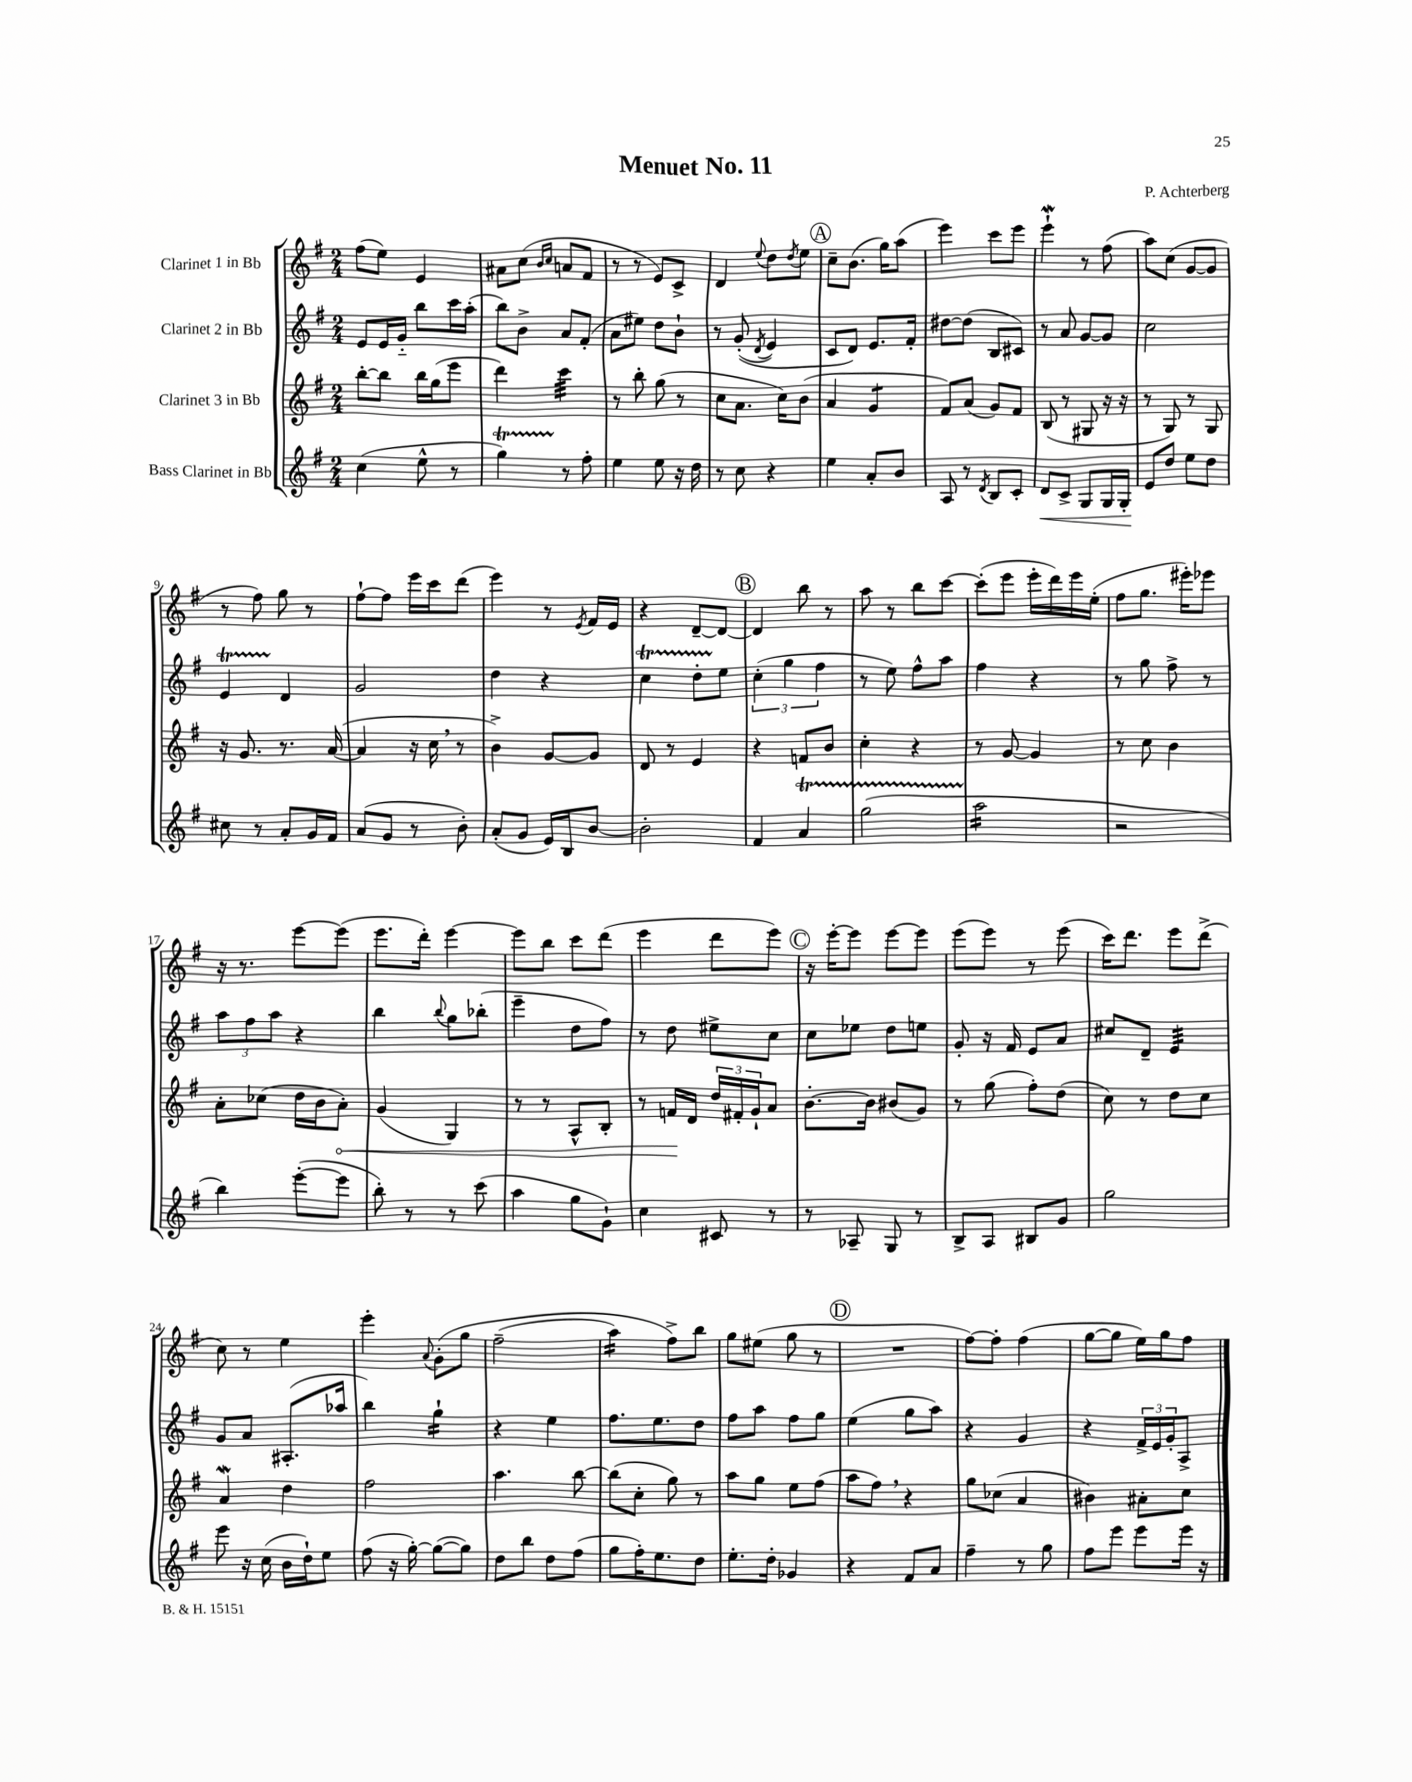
\header { title = "Menuet No. 11" composer = "P. Achterberg" }
<<
\new StaffGroup <<
\new Staff = "s0" \with { instrumentName = "Clarinet 1 in Bb" } {
    \clef treble \key g \major \numericTimeSignature \time 2/4
    fis''8( e''8) e'4 |
    ais'8 c''8( \grace { b'16 c''16 } a'8 fis'8 |
    r8 r8 e'8) c'8-> |
    d'4 \appoggiatura { e''8 } d''8 \acciaccatura { d''8 } e''8 |
    \mark \markup { \circle "A" } c''8-- b'8.( g''16) a''8( |
    e'''4) c'''8 e'''8 |
    e'''4-!\mordent r8 fis''8( |
    a''8) c''8( g'8~ g'8 |
    r8 fis''8) g''8 r8 |
    fis''8~-! fis''8 e'''16 c'''16 d'''8( |
    e'''4) r8 \acciaccatura { e'8 } fis'16 e'16 |
    r4 d'8~-- d'8~ |
    \mark \markup { \circle "B" } d'4 b''8 r8 |
    a''8 r8 b''8 c'''8~ |
    c'''8-.( e'''8 e'''16-. d'''16) e'''16 e''16-.( |
    fis''8 g''8. eis'''16-.) ees'''8 |
    r16 r8. e'''8~ e'''8( |
    e'''8. d'''16-.) e'''4~ |
    e'''8 b''8 c'''8 d'''8( |
    e'''4 d'''8 e'''8) |
    \mark \markup { \circle "C" } r16 e'''16~-. e'''8 e'''8~ e'''8 |
    e'''8( e'''8) r8 e'''8( |
    c'''16) d'''8. e'''8 d'''8->( |
    c''8) r8 e''4 |
    e'''4-. \appoggiatura { a'8 } g'8-.\( g''8 |
    fis''2--( |
    a''4:16) fis''8->\) b''8 |
    g''8 eis''8( g''8 r8 |
    \mark \markup { \circle "D" } R2 |
    fis''8~) fis''8-. fis''4( |
    g''8~ g''8 e''16) g''16 fis''8 \bar "|." |
}
\new Staff = "s1" \with { instrumentName = "Clarinet 2 in Bb" } {
    \clef treble \key g \major \numericTimeSignature \time 2/4
    e'8 e'16 g'16-_ b''8 c'''16 a''16-.( |
    b''8) b'8-> a'8 fis'8-.( |
    a'8 eis''8) d''8 b'8-! |
    r8 g'8-.(\( \acciaccatura { d'8 } e'4) |
    \mark \markup { \circle "A" } c'8 d'8\) e'8. fis'16-. |
    dis''8~ dis''8( b8 cis'8) |
    r8 a'8 g'8~ g'8 |
    c''2 |
    e'4\startTrillSpan d'4\stopTrillSpan |
    g'2 |
    d''4 r4 |
    c''4\startTrillSpan d''8-. e''8\stopTrillSpan |
    \mark \markup { \circle "B" } \tuplet 3/2 { c''4-.( g''4 fis''4 } |
    r8 e''8) fis''8-^ a''8 |
    fis''4 r4 |
    r8 g''8 fis''8-> r8 |
    \tuplet 3/2 { a''8 fis''8 a''8 } r4 |
    b''4 \appoggiatura { b''8 } g''8 bes''8-.( |
    e'''4-- d''8 fis''8) |
    r8 d''8 eis''8-> c''8 |
    \mark \markup { \circle "C" } c''8 ees''8 d''8 e''8 |
    g'8-. r16 fis'16 e'8 a'8 |
    cis''8 d'8-- e'4:32 |
    g'8 a'8 ais8.-.( aes''16 |
    b''4) g''4:16-! |
    r4 e''4 |
    fis''8. e''8. d''8 |
    fis''8 a''8 fis''8 g''8 |
    \mark \markup { \circle "D" } e''4( g''8 a''8) |
    r4 g'4 |
    r4 \tuplet 3/2 { fis'16-> e'16 g'16-. } a8-> \bar "|." |
}
\new Staff = "s2" \with { instrumentName = "Clarinet 3 in Bb" } {
    \clef treble \key g \major \numericTimeSignature \time 2/4
    b''8~-. b''8 b''16 g''16( e'''8 |
    d'''4) c'''4:32 |
    r8 b''8-. g''8( r8 |
    c''8 a'8. c''16) b'8( |
    \mark \markup { \circle "A" } a'4 g'4:8 |
    fis'8) a'8( g'8) fis'8 |
    b8( r8 gis8 r16 r16 |
    r8 g8) r8 g8 |
    r16 g'8. r8. a'16~( |
    a'4 r16 c''16 \breathe r8 |
    b'4->) g'8~ g'8 |
    d'8 r8 e'4 |
    \mark \markup { \circle "B" } r4 f'8 b'8 |
    c''4-. r4 |
    r8 g'8~ g'4 |
    r8 c''8 b'4 |
    a'8-. ces''8( d''16 b'16 \once \override Hairpin.circled-tip = ##t a'8-.\<) |
    g'4( g4) |
    r8 r8 a8-^ b8-. |
    r8 f'16\! d'16 \tuplet 3/2 { d''16 fis'16-. g'16-! } a'8 |
    \mark \markup { \circle "C" } b'8.~-. b'16 bis'8( g'8) |
    r8 g''8( fis''8-.) d''8( |
    c''8) r8 d''8 c''8 |
    a'4\mordent d''4 |
    fis''2 |
    a''4. b''8~ |
    b''8( c''8-. g''8) r8 |
    a''8 g''8 e''8 fis''8( |
    \mark \markup { \circle "D" } a''8 fis''8) \breathe r4 |
    g''8 ces''8( a'4 |
    bis'4) ais'8-. c''8 \bar "|." |
}
\new Staff = "s3" \with { instrumentName = "Bass Clarinet in Bb" } {
    \clef treble \key g \major \numericTimeSignature \time 2/4
    c''4( e''8-^ r8 |
    g''4\startTrillSpan) r8\stopTrillSpan fis''8-. |
    e''4 e''8 r16 d''16 |
    r8 c''8 r4 |
    \mark \markup { \circle "A" } e''4 a'8-. b'8 |
    a8 r8 \acciaccatura { d'8 } b8 c'8-. |
    d'8\< c'8-> g8 g16 g16-. |
    e'8\! d''8 e''8 d''8 |
    cis''8 r8 a'8-. g'16 fis'16 |
    a'8( g'8 r8 b'8-.) |
    a'8-.( g'8 e'16) b16 b'8~ |
    b'2-. |
    \mark \markup { \circle "B" } fis'4 a'4\startTrillSpan |
    g''2( |
    a''2:16\stopTrillSpan |
    r2 |
    b''4) e'''8~-.( e'''8 |
    b''8-.) r8 r8 c'''8( |
    a''4 g''8 g'8-!) |
    c''4 cis'8 r8 |
    \mark \markup { \circle "C" } r8 aes8-- g8 r8 |
    b8-> a8 bis8 g'8 |
    g''2 |
    e'''8 r16 c''16( b'16 d''16-!) e''8 |
    fis''8( r16 g''16~-.) g''8~( g''8) |
    d''8 b''8 d''8 fis''8( |
    g''8 fis''16-.) e''8. d''8 |
    e''8.-. d''16-. ges'4 |
    \mark \markup { \circle "D" } r4 fis'8 a'8 |
    fis''4-- r8 g''8 |
    fis''8 e'''8 e'''8 e'''16 r16 \bar "|." |
}
>>
>>
